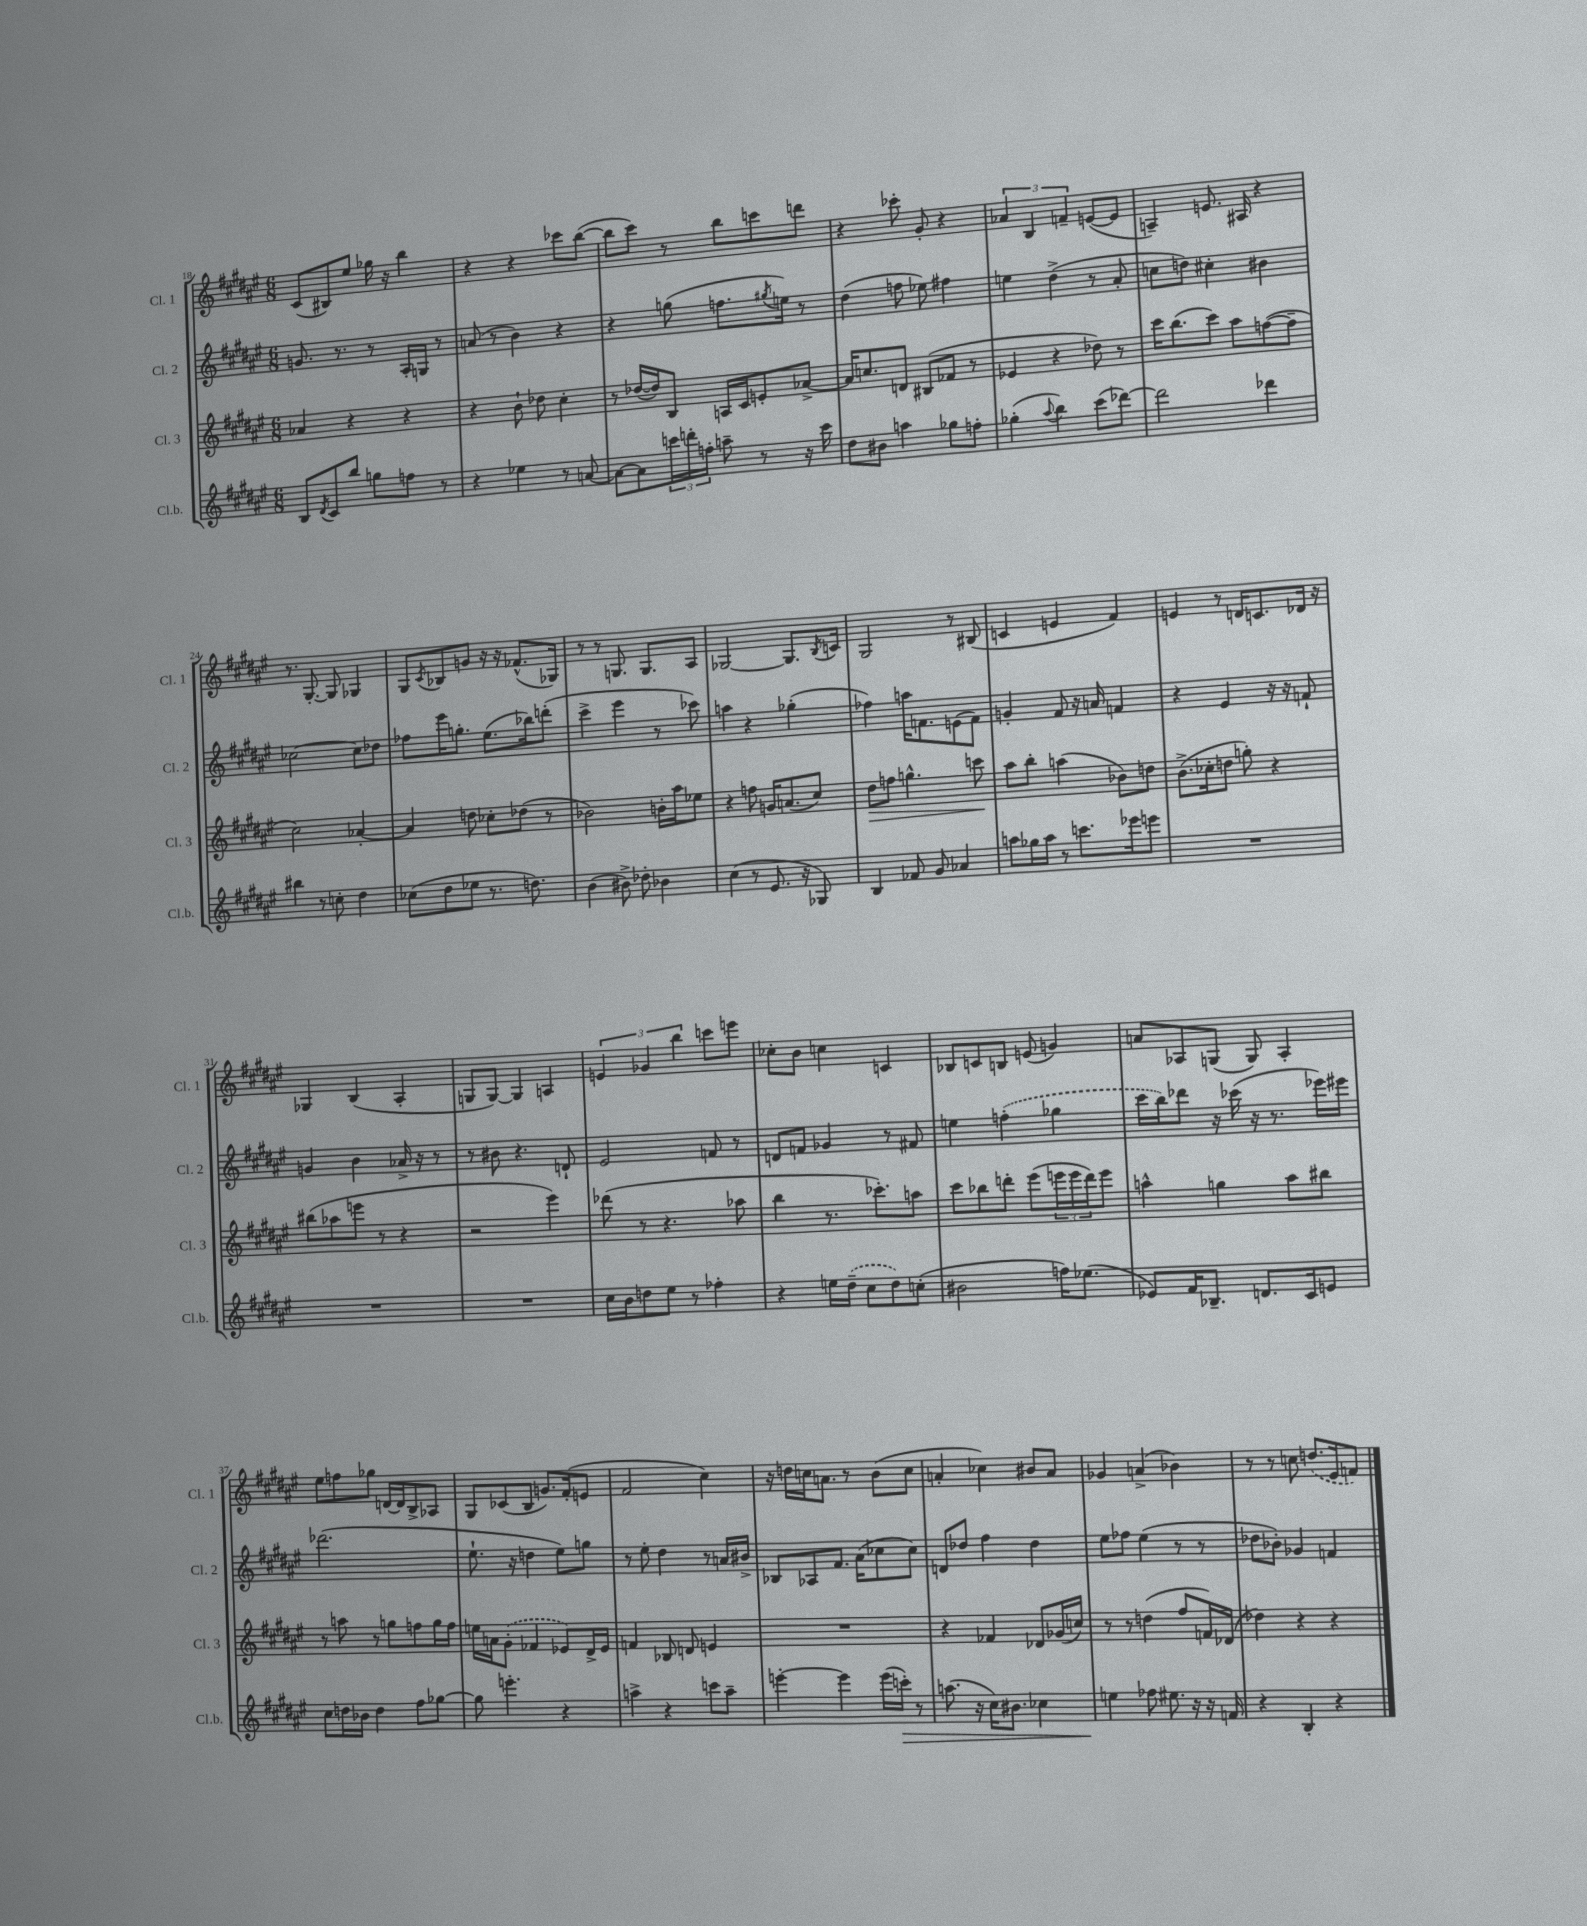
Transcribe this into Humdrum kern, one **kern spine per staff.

**kern	**kern	**kern	**kern
*staff4	*staff3	*staff2	*staff1
*clefG2	*clefG2	*clefG2	*clefG2
*k[f#c#g#d#a#e#]	*k[f#c#g#d#a#e#]	*k[f#c#g#d#a#e#]	*k[f#c#g#d#a#e#]
*M6/8	*M6/8	*M6/8	*M6/8
8B	4a-	8.g	(8c#
8qd#	.	.	.
8c#	.	.	8B#)
.	.	8.r	.
8bb	4r	.	8ee#
8gg	.	8r	16gg-
.	.	.	16r
8ff	4r	16A#'	4bb
.	.	16G	.
8r	.	8r	.
=	=	=	=
4r	4r	(8a	4r
.	.	8r	.
4ee-	8b`	4b)	4r
.	8dd-	.	.
8r	4cc#'	4r	8ccc-
[8a	.	.	([8bb
=	=	=	=
8a_	8r	4r	8bb]
8a]	([16dd-	.	8ccc#)
.	16dd-])	.	.
24ccc	8B	(8gg	8r
24ddd'	.	.	.
24ff'	.	.	.
8aa~	16A	8.ff	8bb
.	16c#	.	.
8r	8e'	.	8ccc
.	.	8qgg#	.
.	.	16ee)	.
16r	[8a-^	8r	8ddd
16ccc	.	.	.
=	=	=	=
8dd#	16a-]	(4dd#	4r
.	8.cc	.	.
8b#	.	.	.
4aa	8d	8ff	8ccc-'
.	(8B#	8ee-)	8g#'
8gg-	8f-	4ff#	4r
8ff'	8r	.	.
=	=	=	=
(4gg-'	4e-	4ee	6a-
.	.	.	6B
8qqaa#	.	.	.
4bb)	4r	(4dd#^	.
.	.	.	6f~
(8ccc#	8dd-)	8r	([8e
[8ddd-)	8r	8a#'	8e]
=	=	=	=
2ddd-]	16ccc#	8cc	4A~)
.	(8.bb	.	.
.	.	8dd)	.
.	8ccc#)	4cc#'	8.e
.	8aa#	.	.
.	.	.	16A#
4ddd-	([8ff	4b#	4r
.	8ff~]	.	.
=	=	=	=
4bb#	2cc#)	[2cc-	8.r
.	.	.	[8.G#'
8r	.	.	.
8cc'	.	.	8G#]
4dd#	[4a-'	8cc-]	4G-
.	.	8dd-	.
=	=	=	=
(8cc-	4a-]	8ff-	8G#
.	.	.	8qc#
8dd#	.	16eee#	8B-
.	.	8.gg'	.
8ee-	8dd	.	8g
8.r	8cc-'	(8.ee#	16r
.	.	.	16r
.	(8dd-	.	(8.f-^^
8.dd)	.	16bb-)	.
.	8r	(8ddd'	.
.	.	.	16G-)
=	=	=	=
(4b	2b-)	4ccc#^	8r
.	.	.	8r
8b#^)	.	4eee#	8.G
8dd-'	.	.	.
.	.	.	8.G
4b-	16b'	8r	.
.	16aa#	.	.
.	8ee-	8ccc-)	8A#
=	=	=	=
(4cc#	4r	4aa	[2G-
8r	8ff	4r	.
8.e#	16g	.	.
.	(8.a	.	.
.	.	(4gg-'	8.G-]
16r	.	.	.
8G-)	8cc#)	.	.
.	.	.	8qB
.	.	.	16c
=	=	=	=
4B	8dd#	4ff-)	2G#
.	8ff	.	.
8f-	4.gg^^	16aa	.
.	.	8.f	.
8g#	.	.	.
4a-	.	(8e	8r
.	8ccc	8f)	(8B#
=	=	=	=
8aa	8aa#	4g'	4c
16gg-	8bb'	.	.
16aa	.	.	.
8r	(4aa	8f#	4e
8.ccc	.	16r	.
.	.	16a	.
.	8b-)	4f	4f#)
16eee-	.	.	.
8eee	8dd	.	.
=	=	=	=
2.r	(8.b^	4r	4e
.	16cc-'	.	.
.	8dd	4e#	8r
.	8gg')	.	16d
.	.	.	8.c
.	4r	16r	.
.	.	16r	.
.	.	8f`	16d-
.	.	.	16r
=	=	=	=
2.r	(8bb#	4g	4G-
.	8aa-	.	.
.	8eee	4b	(4B
.	8r	.	.
.	4r	16a-^	4A#'
.	.	16r	.
.	.	8r	.
=	=	=	=
2.r	2r	8r	8G
.	.	8b#	[8G)
.	.	4.r	4G]
.	4eee#)	.	4A
.	.	8d`	.
=	=	=	=
16cc#	(8ddd-	2e#	6e
16b	.	.	.
8dd	8r	.	.
.	.	.	6g-
8ee#	4.r	.	.
.	.	.	6bb
8r	.	.	.
4ff-'	.	8f	8ccc
.	8aa-	8r	8eee
=	=	=	=
4r	4bb	8d	8cc-'
.	.	8f	8b
16ee	8.r	4g-	4cc
(16dd#~	.	.	.
8cc#	.	.	.
.	8.ccc-')	.	.
8dd#)	.	8r	4c
(8cc'	8aa	8f#	.
=	=	=	=
2b#	8ccc#	4ee	8B-
.	8bb-	.	8c
.	8ddd'	(4ff'	8B
.	(8eee#	.	(8e
16ff)	24eee	4gg-	4g)
.	24eee	.	.
(8.ee-	.	.	.
.	24ddd)	.	.
.	8eee	.	.
=	=	=	=
8e-)	4aa^^	16ccc#	8a
.	.	16bb)	.
16f#	.	8ddd-	8A-
8.B-~	.	.	.
.	4gg	16r	(8G
.	.	(16ccc-	.
8.d	.	16r	8G)
.	.	8.r	.
.	8aa	.	4A-'
16c#	.	.	.
8e	8bb#	16eee-)	.
.	.	16eee#	.
=	=	=	=
8cc#	8r	(2.ddd-	8ee#
16dd	8aa	.	8ff
16b-	.	.	.
4dd	8r	.	8gg-
.	8gg	.	[16d
.	.	.	16d]
8ff#	8ff	.	8B^
[8gg-	16gg	.	8A-
.	16ff	.	.
=	=	=	=
8gg-]	16ee	8.ee#`	8G#
.	16a	.	.
4.eee'	(8g#'	.	(8c-
.	.	16r	.
.	4f-	4dd	8B
.	.	.	8.g)
4r	8e-)	8ee#)	.
.	.	.	(16f#'
.	16d#^	8gg	8e
.	16e-	.	.
=	=	=	=
4aa^	4f	8r	2f#
.	.	8ee#'	.
4r	8B-	4dd#	.
.	8d	.	.
8ccc	4e	8r	4cc#)
8aa~	.	16a	.
.	.	16b#^	.
=	=	=	=
[4eee'	2.r	8B-	16r
.	.	.	16dd
.	.	8A-	16cc
.	.	.	8.a
4eee]	.	8.f#	.
.	.	.	8r
.	.	(16a#	.
(16eee	.	8cc-	(8b
16ccc')	.	.	.
8r	.	8cc-)	8cc
=	=	=	=
(8.aa	4r	8d	4a'
.	.	8dd-	.
16r	.	.	.
16cc#)	4f-	4ff#	4cc-)
8.b#	.	.	.
4cc-	8d-	4dd-	8b#
.	(16g-	.	8a
.	16cc)	.	.
=	=	=	=
4ee	8r	8ee#	4g-
.	8r	8ff-	.
8ff-	(4dd	(4ee#	(4a^
8.ee#	.	.	.
.	8ff#	8r	4b-)
16r	.	.	.
16r	16f)	8r	.
16f	(16d-	.	.
=	=	=	=
4r	4dd-)	8dd-	8r
.	.	8b-')	8r
4B'	4r	4g-	8cc
.	.	.	(8.dd
4r	4r	4f	.
.	.	.	16e#
.	.	.	8f)
==	==	==	==
*-	*-	*-	*-
